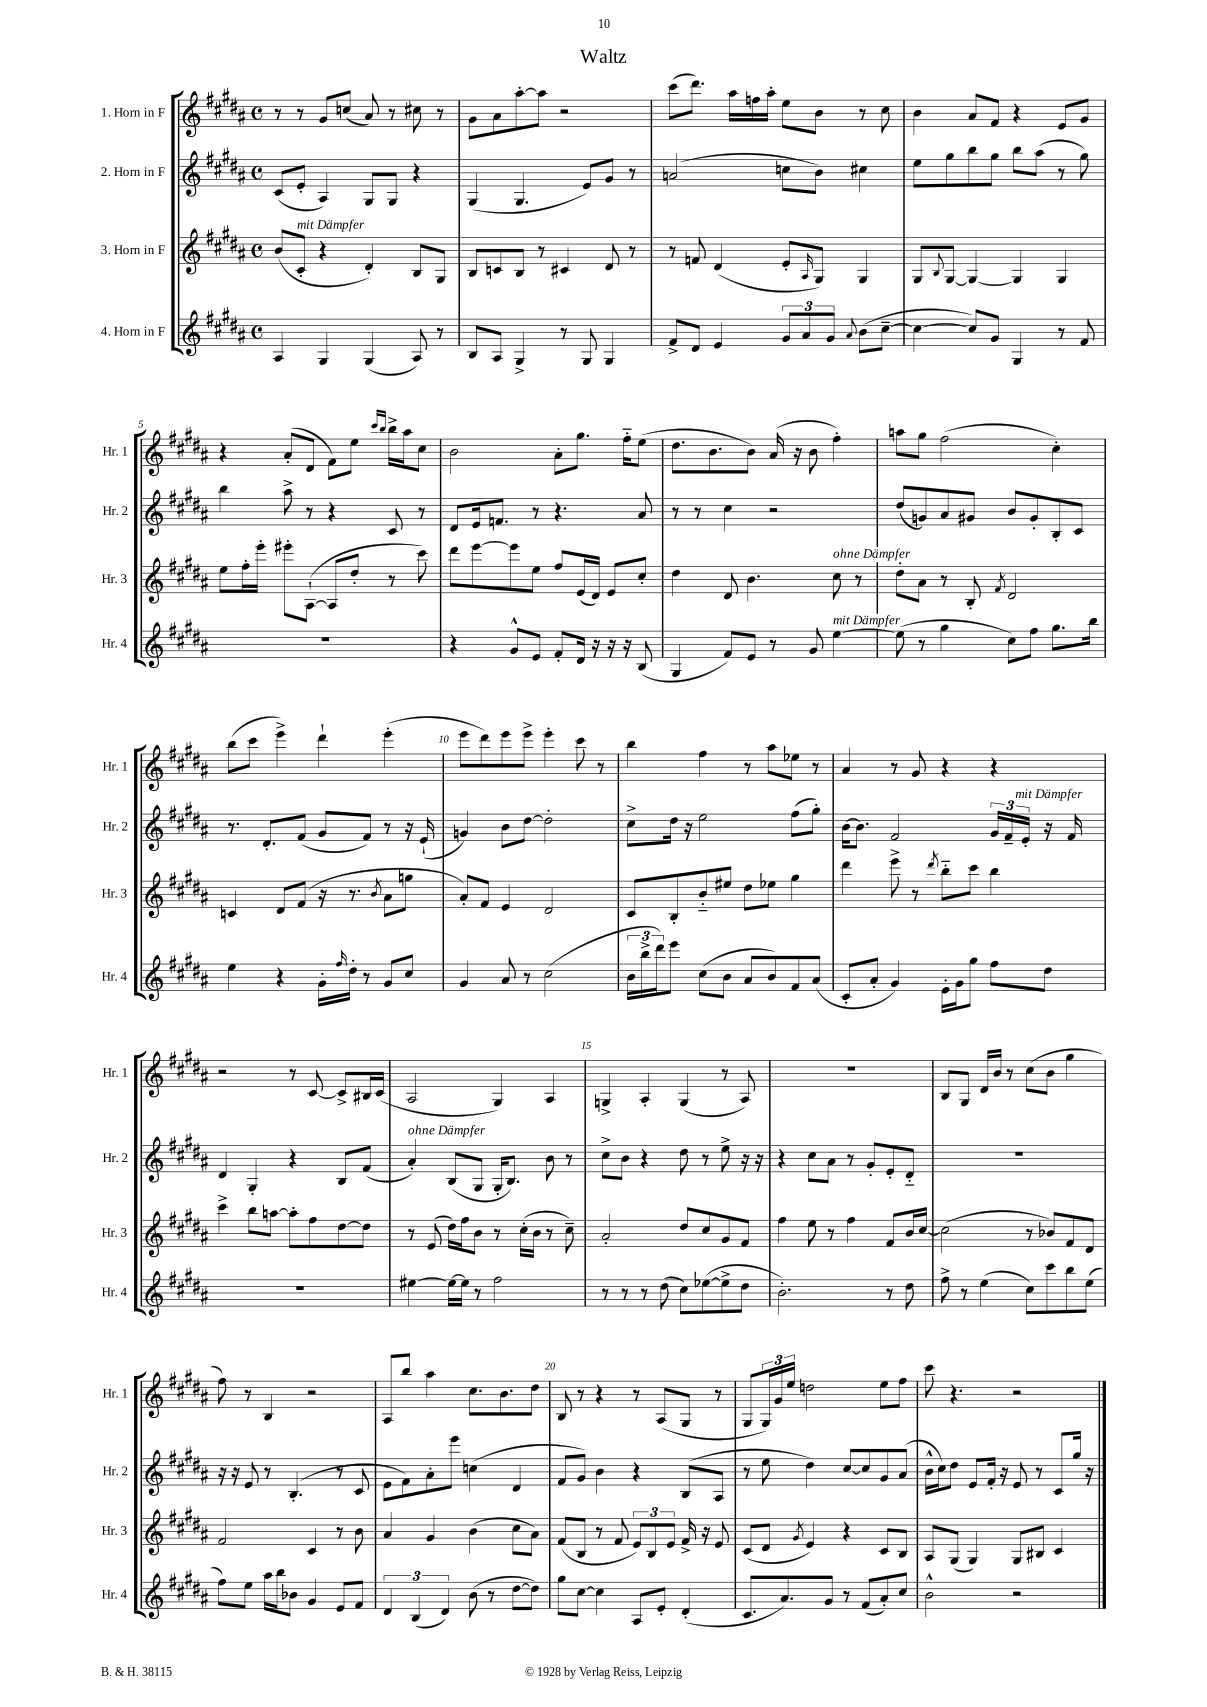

**kern	**kern	**kern	**kern
*staff4	*staff3	*staff2	*staff1
*clefG2	*clefG2	*clefG2	*clefG2
*k[f#c#g#d#a#]	*k[f#c#g#d#a#]	*k[f#c#g#d#a#]	*k[f#c#g#d#a#]
*M4/4	*M4/4	*M4/4	*M4/4
*met(c)	*met(c)	*met(c)	*met(c)
4A#/	(8b/L	(8c#/L	8r
.	8c#'/J	8e'/J	8r
4G#/	4r	4A#/)	8g#/L
.	.	.	(8cc/J
(4G#/	4d#'/)	8G#/L	8a#/)
.	.	8G#/J	8r
8A#/)	8B/L	4r	8cc#\
8r	8G#/J	.	8r
=	=	=	=
8B/L	8B/L	(4G#/	8g#\L
8A#/J	8c/	.	8a#\
4G#^/	8B/J	4.G#/	[8aa#'\
.	8r	.	8aa#\]J
8r	4c#/	.	2r
8G#/	.	8e/L)	.
4G#/	8d#/	8g#/J	.
.	8r	8r	.
=	=	=	=
8f#^/L	8r	(2a/	(8ccc#\L
8d#/J	8f/	.	8.ddd#\J)
4e/	(4d#/	.	.
.	.	.	16aa#\LL
.	.	.	16ff\
.	.	.	16aa#'\JJ
12g#/L	8e'/L	8cc\L	8ee\L
12a#/	.	.	.
.	16qqA#/	.	.
.	8G#/J)	8b\J)	8b\J
12g#/J	.	.	.
8qqa#/	.	.	.
(8b\L	4G#/	4cc#\	8r
[8cc#~\J	.	.	8cc#\
=	=	=	=
4cc#\_	8G#/L	8ee\L	4b\
.	8qqB/	.	.
.	[8G#/J	8gg#\	.
8cc#/]L)	4G#/_	8bb\	8a#/L
8g#/J	.	8gg#\J	8f#/J
4G#/	4G#/]	8bb\L	4r
.	.	(8aa#\J	.
8r	4G#/	8r	8e/L
8f#/	.	8gg#\)	8g#/J
=	=	=	=
1r	8ee\L	4bb\	4r
.	16ff#'\L	.	.
.	16eee'\JJ	.	.
.	8eee#'\L	8aa#^\	(8a#'/L
.	([8A#`\J	8r	8d#/J
.	8A#/]L	4r	8f#\L)
.	8dd#'/J	.	8ee\J
.	.	.	16qqccc#/LL
.	.	.	16qqbb/JJ
.	8r	8c#/	16bb^\LL
.	.	.	16aa#\J
.	8ccc#\)	8r	8cc#\J
=	=	=	=
4r	8ddd#\L	8d#/L	2b\
.	[8eee\	16e/k	.
.	.	8.f/J	.
8g#^^/L	8eee\]	.	.
8e/J	8ee\J	8r	.
8f#'/L	8ff#/L	4.r	8a#'\L
16d#/Jk	(16e/L	.	8.gg#\J
16r	16d#/JJ)	.	.
16r	8e/L	.	.
16r	.	.	16ff#'~\LK
(8B/	8cc#'/J	8a#/	(8ee\J
=	=	=	=
4G#/	4dd#\	8r	8.dd#\L
.	.	8r	.
.	.	.	8.b\
8f#/L)	8d#/	4cc#\	.
8e/J	4.b\	.	8b\J)
8r	.	2r	(16a#/
.	.	.	16r
8g#/	.	.	8b\
[4ee\	8cc#\	.	4ff#'\)
.	8r	.	.
=	=	=	=
(8ee\]	8dd#'\L	(8dd#/L	8aa\L
8r	8a#\J	8g/)	8gg#\J
4gg#\	8r	8a#/	(2ff#\
.	8B'/	8g#/J	.
.	8qf#/	.	.
8cc#\L)	2d#/	8b/L	.
8ff#\J	.	8g#'/	.
8.gg#\L	.	8B'/	4cc#'\)
.	.	8c#/J	.
16bb\Jk	.	.	.
=	=	=	=
4ee\	4c/	8.r	(8bb\L
.	.	.	8ccc#\J
.	.	8.d#'/L	.
4r	8d#/L	.	4eee^\)
.	(8f#/J	(8f#/J	.
16g#'\LL	16r	8g#/L	4ddd#`\
16qqff#/	.	.	.
16dd#'\JJ	8.r	.	.
8r	.	8f#/J)	.
.	8qb/	.	.
8g#/L	8a#\L	8r	(4eee'\
8cc#/J	8gg\J	16r	.
.	.	(16e`/	.
=	=	=	=
4g#/	8a#'/L)	4g/)	8eee\L
.	8f#/J	.	8ddd#\)
8a#/	4e/	8b\L	8eee\
8r	.	[8dd#\J	8eee^\J
(2cc#\	2d#/	2dd#'\]	4eee'\
.	.	.	8ccc#\
.	.	.	8r
=	=	=	=
24b\LL	8c#/L	8cc#^\L	4bb\
24bb^\	.	.	.
24ddd#\J)	.	.	.
8eee\J	8B'/	16dd#\Jk	.
.	.	16r	.
(8cc#\L	8b'~/	2ee\	4ff#\
8b\J	8ee#/J	.	.
8a#/L	8dd#\L	.	8r
8b/)	8ee-\J	.	8aa#\L
8f#/	4gg#\	(8ff#\L	8ee-\J
(8a#/J	.	8gg#'\J)	8r
=	=	=	=
8c#'/L	4ddd#\	[16b\LK	4a#/
.	.	8.b\]J	.
8a#'/J	.	.	.
4g#/)	8eee^\	2f#/	8r
.	8r	.	8g#/
.	8qddd#/	.	.
16e'\LL	8bb'~\L	.	4r
16g#\J	.	.	.
8gg#\J	8ccc#\J	.	.
8ff#\L	4bb\	24g#/LL	4r
.	.	24f#~/	.
.	.	24e'/JJ	.
8dd#\J	.	16r	.
.	.	16f#/	.
=	=	=	=
1r	4ccc#^\	4d#/	2r
.	8bb\L	4G#'/	.
.	[8aa\J	.	.
.	8aa'\]L	4r	8r
.	8ff#\	.	[8c#/
.	[8dd#\	8B/L	8c#^/]L
.	8dd#\]J	(8f#/J	16B#/L
.	.	.	(16c#/JJ
=	=	=	=
[4ee#\	8r	4a#'/)	2A#/
.	(8e/	.	.
16ee#\_LL	16dd#\LL)	(8B/L	.
16ee#\]JJ	16ff#\J	.	.
8r	8b\J	8G#/J	.
2ff#\	8r	16G#'/LK	4G#/)
.	.	8.B/J)	.
.	(16cc#'\LL	.	.
.	16b\JJ	.	.
.	8r	8b\	4A#/
.	8cc#~\)	8r	.
=	=	=	=
8r	2a#'/	8cc#^\L	4G^/
8r	.	8b\J	.
8r	.	4r	4A#'/
(8dd#\	.	.	.
8cc#\L)	8dd#/L	8dd#\	(4G/
([8ee-\	8cc#/	8r	.
8ee-^\]	8g#/	8ee^\	8r
8dd#\J	8f#/J	16r	8A#/)
.	.	16r	.
=	=	=	=
2.b'\)	4ff#\	4r	1r
.	8ee\	8cc#\L	.
.	8r	8a#\J	.
.	4ff#\	8r	.
.	.	8g#'/L	.
8r	8f#/L	8e'/	.
8dd#\	16b/L	8d#'~/J	.
.	[16cc#/JJ	.	.
=	=	=	=
8ff#^\	(2cc#\]	1r	8B/L
8r	.	.	8G#/J
(4ee\	.	.	16d#/LL
.	.	.	16b/JJ
.	.	.	8r
8cc#\L)	8r	.	(8cc#\L
8ccc#\	8b-/L)	.	8b\J
8bb\	8f#/	.	4gg#\
(8ee\J	8d#/J	.	.
=	=	=	=
8ff#\L)	2f#/	16r	8ff#\)
.	.	16r	.
8ee\J	.	8e/	8r
16aa#\LL	.	8r	4B/
16bb\J	.	.	.
8b-\J	.	(4.B'/	.
4g#/	4c#/	.	2r
8e/L	8r	8r	.
8f#/J	8b\	8c#/	.
=	=	=	=
6d#/	4a#/	8e\L	8A#/L
.	.	8f#\)	8bb/J
(6B/	.	.	.
.	4g#/	8a#'\	4aa#\
6d#/)	.	.	.
.	.	8eee\J	.
(8b\	(4b\	(4cc\	8.cc#\L
8r	.	.	.
.	.	.	8.b\
[8dd#\L	8cc#\L	4d#/	.
8dd#\]J)	8a#\J)	.	8dd#\J
=	=	=	=
8gg#\L	(8f#/L	8f#/L	8B/
[8cc#\J	8B/J	8g#/J)	8r
4cc#\]	8r	4b\	4r
.	8f#/	.	.
8A#/L	12e/L)	4r	8r
.	12B/	.	.
8e'/J	.	.	(8A#/L
.	12e/J	.	.
(4d#'/	16f#^/	(8B/L	8G#/J
.	16r	.	.
.	8e/	8A#/J	8r
=	=	=	=
8.c#/L	(8c#/L	8r	8G#/L
.	8d#/J	8ee\	24G#/L)
.	.	.	24g#/
8.a#/)	.	.	.
.	.	.	24ee/JJ
.	8qg#/	.	.
.	4e/)	4dd#\)	2dd\
8g#/J	.	.	.
8r	4r	[8cc#/L	.
(8f#/L	.	8cc#/]	.
8a#'/)	8c#/L	8g#/	8ee\L
8cc#/J	8B/J	(8a#/J	8ff#\J
=	=	=	=
2b^^\	8A#/L	16b^^\LL	8ccc#\
.	.	16cc#\J)	.
.	(8G#/J	8dd#\J	4.r
.	4G#/)	8e/L	.
.	.	16f#'/Jk	.
.	.	16r	.
2r	8G#/L	8e/	2r
.	8B#/J	8r	.
.	4c#/	8c#/L	.
.	.	16gg#/Jk	.
.	.	16r	.
==	==	==	==
*-	*-	*-	*-
